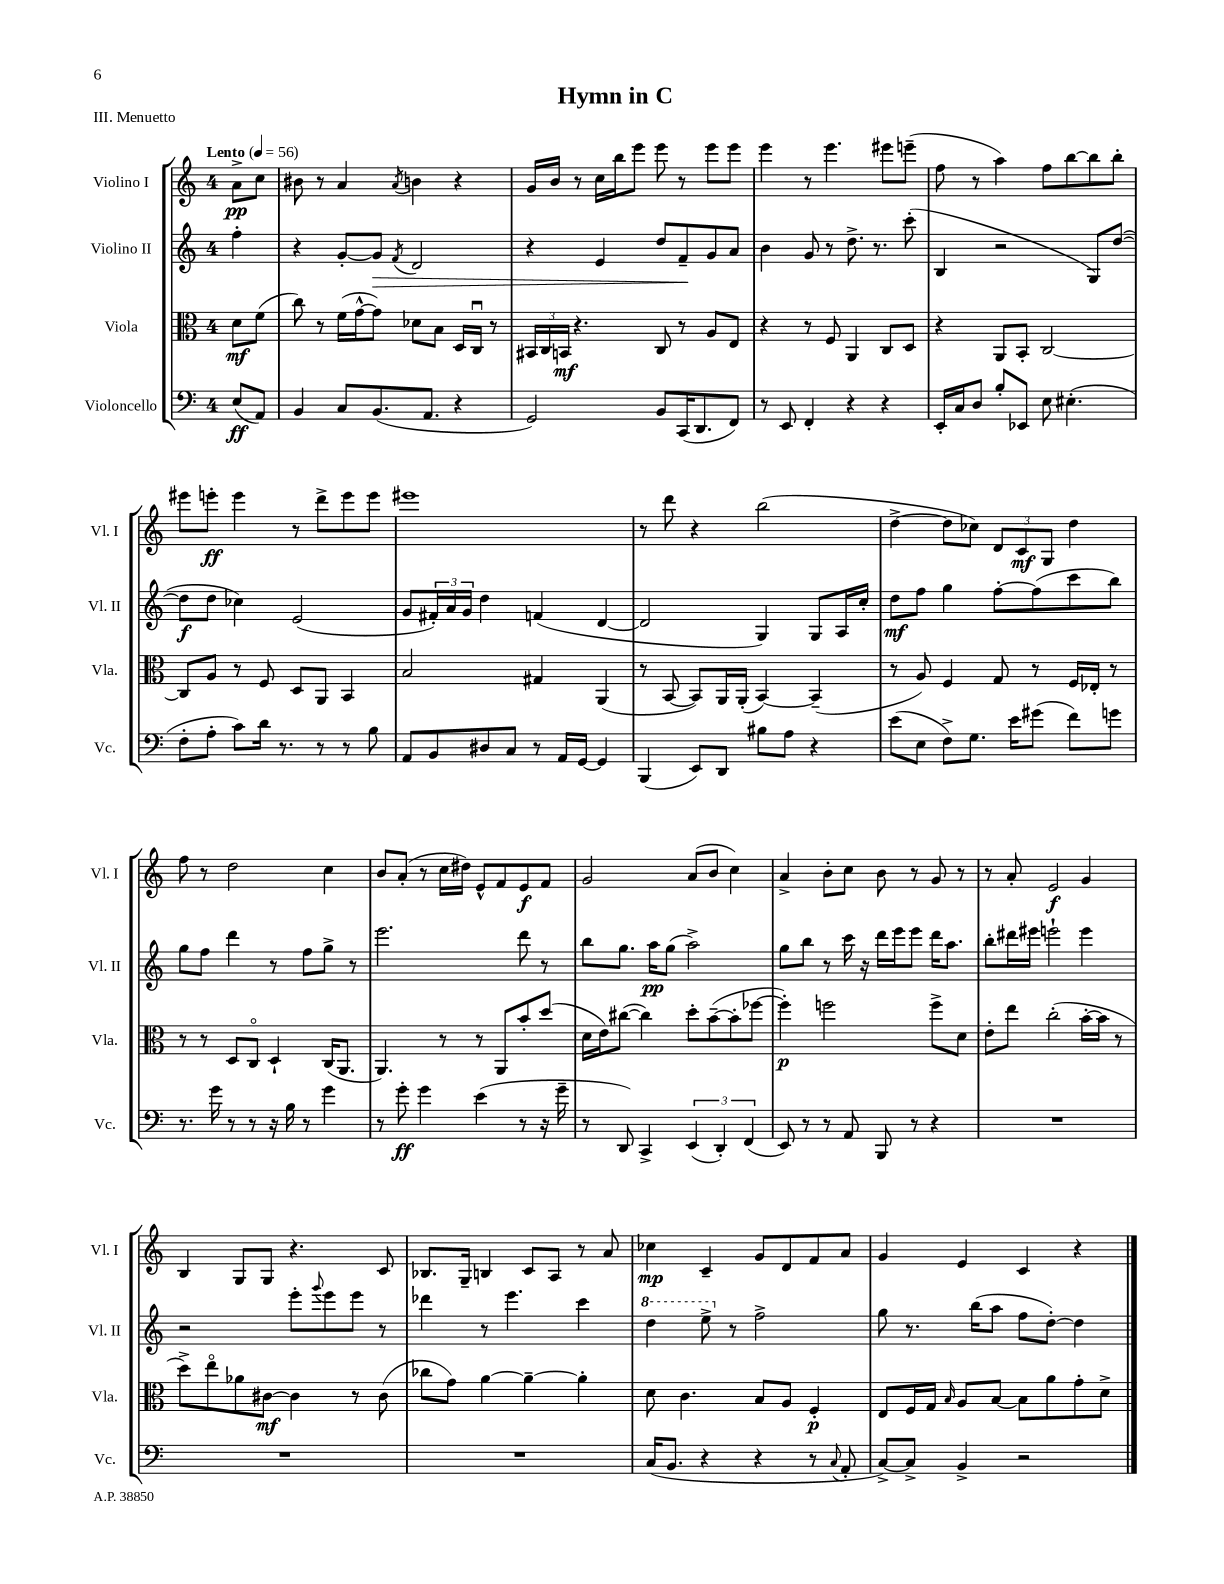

**kern	**kern	**kern	**kern
*staff4	*staff3	*staff2	*staff1
*clefF4	*clefC3	*clefG2	*clefG2
*k[]	*k[]	*k[]	*k[]
*M4/4	*M4/4	*M4/4	*M4/4
*MM56	*MM56	*MM56	*MM56
(8E	8d	4ff'	8a^
8AA)	(8f	.	8cc
=	=	=	=
4BB	8cc)	4r	8b#
.	8r	.	8r
8C	(16f	[8g'	4a
.	[16g^^	.	.
(8.BB	8g])	8g]	.
.	.	8qf	8qa
.	8d-	2d	4b
8.AA	.	.	.
.	8B	.	.
4r	16D	.	4r
.	16Cu	.	.
.	8r	.	.
=	=	=	=
2GG)	24BB#	4r	16g
.	24C	.	.
.	.	.	16b
.	24BB	.	.
.	4.r	.	8r
.	.	4e	16cc
.	.	.	16bb
.	.	.	8eee
8BB	8C	8dd	8eee
(16CC	8r	8f~	8r
8.DD	.	.	.
.	8A	8g	8eee
8FF)	8E	8a	8eee
=	=	=	=
8r	4r	4b	4eee
8EE	.	.	.
4FF'	8r	8g	8r
.	8F	8r	4.eee
4r	4AA	8.dd^	.
.	.	8.r	.
4r	8C	.	8eee#
.	8D	(8ccc'	(8eee~
=	=	=	=
16EE'	4r	4B	8ff
16C	.	.	.
8D	.	.	8r
8B'	8AA	2r	4aa)
8EE-	8BB'	.	.
8E	[2C	.	8ff
(4.E#'	.	.	[8bb
.	.	8G)	8bb]
.	.	([8dd	8bb'
=	=	=	=
8F'	8C]	8dd]	8eee#
8A'	8A	8dd	8eee'
8c)	8r	4cc-)	4eee
16d	8F	.	.
8.r	.	.	.
.	8D	(2e	8r
8r	8AA	.	8ddd^
8r	4BB	.	8eee
8B	.	.	8eee
=	=	=	=
8AA	2B	8g	1eee#
8BB	.	24f#')	.
.	.	24a	.
.	.	24g	.
8D#	.	4dd	.
8C	.	.	.
8r	4G#	(4f	.
16AA	.	.	.
[16GG	.	.	.
4GG]	(4AA	[4d	.
=	=	=	=
(4BBB	8r	2d]	8r
.	[8BB	.	8ddd
8EE)	8BB])	.	4r
8DD	16AA	.	.
.	(16AA'	.	.
8B#	[4BB)	4G)	(2bb
8A	.	.	.
4r	(4BB~]	8G	.
.	.	16A	.
.	.	16cc'	.
=	=	=	=
(8e	8r	8dd	[4dd^
8E	8A)	8ff	.
8F^)	4F	4gg	8dd]
8.G	.	.	8cc-)
.	8G	[8ff'	12d
16e	.	.	.
.	.	.	12c
(8g#	8r	(8ff]	.
.	.	.	12G
8f)	16F	8ccc	4dd
.	16E-'	.	.
8g	8r	8bb)	.
=	=	=	=
8.r	8r	8gg	8ff
.	8r	8ff	8r
16g	.	.	.
8r	8D	4ddd	2dd
8r	8Co	.	.
16r	4D`	8r	.
16B	.	.	.
8r	.	8ff	.
4g	(16C	8gg^	4cc
.	8.AA	.	.
.	.	8r	.
=	=	=	=
8r	4.AA)	2.eee	8b
8g'	.	.	(8a'
4g	.	.	8r
.	8r	.	16cc
.	.	.	16dd#)
(4e	8r	.	8e^^
.	8AA	.	8f
8r	8b'	8ddd	8e
16r	(8dd	8r	8f
16g~	.	.	.
=	=	=	=
8r	16d	8bb	2g
.	16e)	.	.
8DD)	([8cc#	8.gg	.
4CC^	4cc#])	.	.
.	.	16aa	.
.	.	(8gg	.
(6EE	8dd'	2aa^)	(8a
.	([8b~	.	8b
6DD')	.	.	.
.	8b']	.	4cc)
(6FF	.	.	.
.	[8ff-	.	.
=	=	=	=
8EE)	4ff-'])	8gg	4a^
8r	.	8bb	.
8r	2ff	8r	8b'
8AA	.	16ccc	8cc
.	.	16r	.
8BBB	.	16ddd	8b
.	.	16eee	.
8r	.	8eee	8r
4r	8ff^	16ddd	8g
.	.	8.aa	.
.	8d	.	8r
=	=	=	=
1r	8e'	8bb'	8r
.	8ee	16ddd#	8a'
.	.	16eee#	.
.	(2cc'	2eee`	2e
.	[16b'	4eee	4g
.	16b]	.	.
.	8r	.	.
=	=	=	=
1r	8dd^)	2r	4B
.	8eeo	.	.
.	8a-	.	8G
.	[8c#	.	8G
.	4c#]	8eee'	4.r
.	.	8qqggg	.
.	.	8eee	.
.	8r	8eee	.
.	(8c#	8r	8c
=	=	=	=
1r	8cc-	4ddd-	8.B-
.	8g)	.	.
.	.	.	16G~
.	[4a	8r	4B
.	.	4.eee	.
.	4a~_	.	8c
.	.	.	8A
.	4a']	4ccc	8r
.	.	.	8a
=	=	=	=
(16C	8d	4ddd	4cc-
8.BB	.	.	.
.	4.c	.	.
4r	.	8eee^	4c~
.	.	8r	.
4r	8B	2ff^	8g
.	8A	.	8d
8r	4F'	.	8f
8qqC	.	.	.
8AA'	.	.	8a
=	=	=	=
[8C^)	8E	8gg	4g
8C^]	16F	8.r	.
.	16G	.	.
.	16qqB	.	.
4BB^	8A	.	4e
.	.	(16bb	.
.	[8B	8aa	.
2r	8B]	8ff	4c
.	8a	[8dd')	.
.	8g'	4dd]	4r
.	8d^	.	.
==	==	==	==
*-	*-	*-	*-
